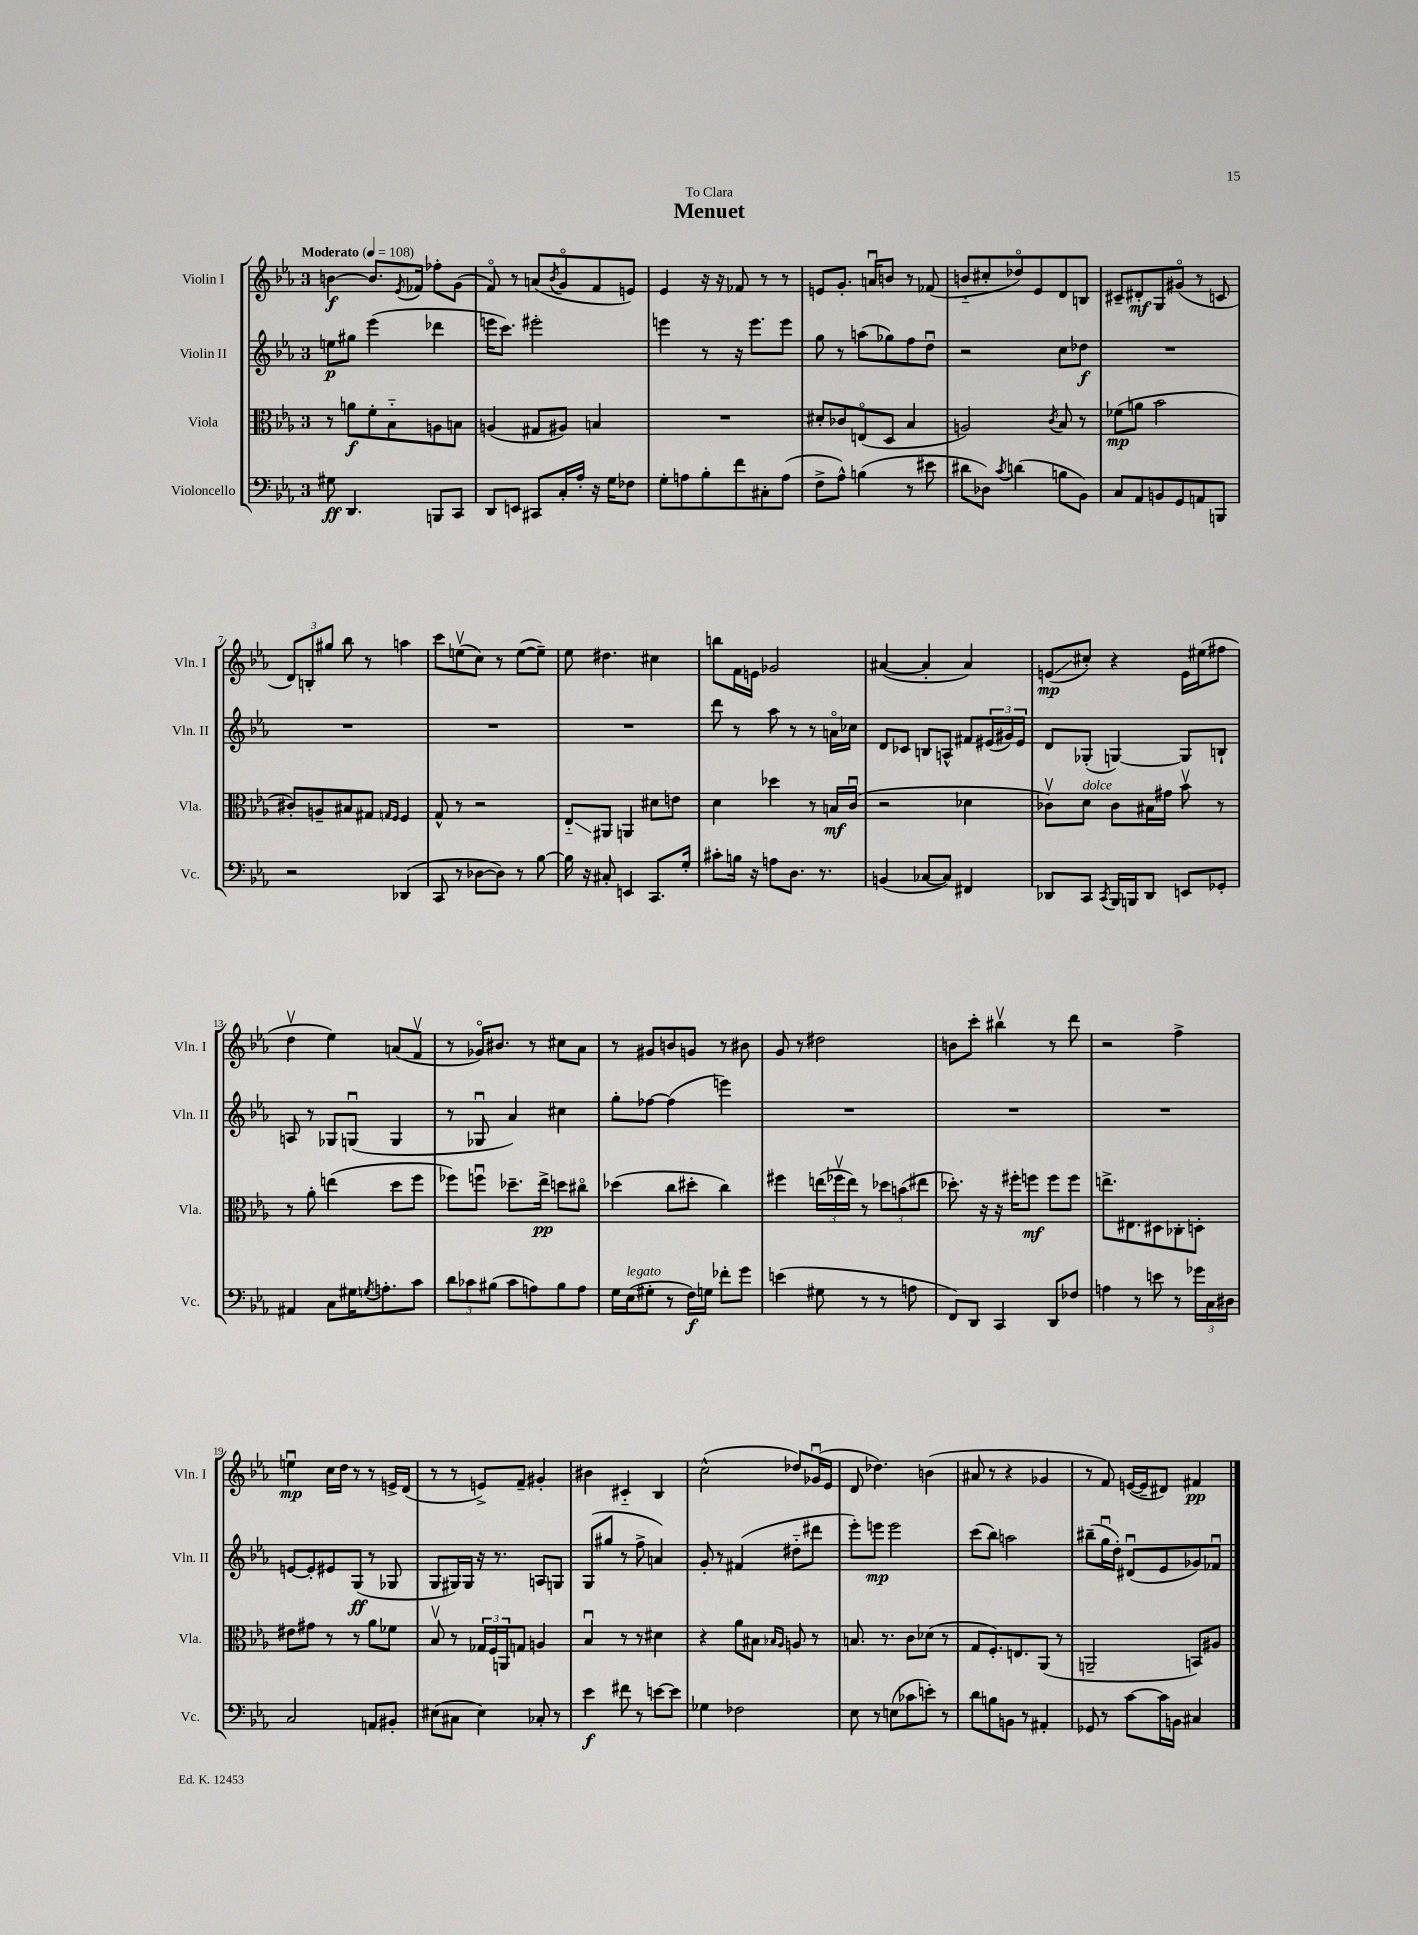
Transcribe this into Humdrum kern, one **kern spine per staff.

**kern	**kern	**kern	**kern
*staff4	*staff3	*staff2	*staff1
*clefF4	*clefC3	*clefG2	*clefG2
*k[b-e-a-]	*k[b-e-a-]	*k[b-e-a-]	*k[b-e-a-]
*M3/4	*M3/4	*M3/4	*M3/4
*MM108	*MM108	*MM108	*MM108
8G#\	8r	8ee\L	[4b\
4.DD/	8a\L	8gg#\J	.
.	8f'\	(4eee-\	8.b/]L
.	8B-'~\	.	.
.	.	.	8qe-/
.	.	.	16f-/Jk
8BBB/L	8A\	4ddd-\	8ff-'\L
8CC/J	8B\J	.	(8g\J
=	=	=	=
8DD/L	(4A/	16eee\LK	8fo/)
.	.	8.ccc\J)	.
8EE/J	.	.	8r
8CC#/L	8G#/L	2eee#'\	(8a/L
.	.	.	8qb-/
16C'/L	8A#/J)	.	8go/
16A-'/JJ	.	.	.
16r	4B/	.	8f/
16G\LK	.	.	.
8F-\J	.	.	8e/J)
=	=	=	=
8G'\L	2.r	4eee\	4e-/
8A\	.	.	.
8B-'\	.	8r	16r
.	.	.	16r
8f\	.	16r	8f-/
.	.	8.eee\L	.
8C#'\	.	.	8r
(8A\J	.	8eee\J	8r
=	=	=	=
8F^\L	8d#'/L	8gg\	8e/L
8A-^^\J)	8c-/	8r	8.g'/J
(4B\	(8Eo/	(8aa\L	.
.	.	.	16au/LK
.	8D/J	8gg-\)	8b/J
8r	4B-/	8ff\	8r
8e#\	.	8ddu\J	(8f-/
=	=	=	=
8d#\L	2A/)	2r	8b'~/L
8D-\J)	.	.	8cc#'/
8qc/	.	.	.
(4d\	.	.	8dd-o/)
.	.	.	8e-/
.	8qc/	.	.
8B\L	8B-/	8cc\L	8d/
8BB-\J)	8r	8dd-\J	8B/J
=	=	=	=
8C/L	(8f-\L	2.r	8c#~/L
8AA-/	8a\J	.	8d#'/
8BB/	2b-\	.	8G/
8GG/	.	.	(8g#o/J
8AA/	.	.	8r
8BBB/J	.	.	8c/
=	=	=	=
2r	8c#'/L)	2.r	12d/L)
.	.	.	12B'/
.	8A~/	.	.
.	.	.	12gg#/J
.	8B#/	.	8bb-\
.	8G#/J	.	8r
.	16qqG/LL	.	.
.	16qqF/JJ	.	.
(4DD-/	4F/	.	4aa\
=	=	=	=
8CC/	8G^^/	2.r	8ccc\L
8r	8r	.	(8eev\
[8D-\L	2r	.	8cc\J)
8D-\]J)	.	.	8r
8r	.	.	([8ee\L
[8B-\	.	.	8ee~\]J)
=	=	=	=
16B-\]	8E-'~/L	2.r	8ee-\
16r	.	.	.
8C#'/	8AA#/J	.	4.dd#\
4EE/	4AA/	.	.
8.CC/L	8d#\L	.	4cc#\
.	8e\J	.	.
16G'/Jk	.	.	.
=	=	=	=
8c#'\L	4d\	8ddd\	8bb\L
16B\Jk	.	8r	16f\L
16r	.	.	16e\JJ
8A\L	4dd-\	8aa-\	2g-/
8.D\J	.	8r	.
.	8r	8r	.
8.r	.	.	.
.	16B/LL	16ao\LL	.
.	(16cu/JJ	16cc-\JJ	.
=	=	=	=
(4BB/	2r	8d/L	([4a#/
.	.	8c-/J	.
[8C-/L	.	8B/L	4a#'/]
8C-/]J)	.	8A^^/J	.
4FF#/	4d-\	8f#/L	4a#/)
.	.	(24e#/L	.
.	.	24g#/)	.
.	.	24e#/JJ	.
=	=	=	=
8DD-/L	8c-v\L)	8d/L	(8e/L
8CC/J	8d\J	(8G-'/J	8cc#'/J)
8qCC/	.	.	.
16BBB-/LL	8c-\L	[4G/)	4r
16BBB/J	.	.	.
8DD-/J	16B#\L	.	.
.	16g#\JJ	.	.
8EE/L	8b-v\	8G/]L	16e\LL
.	.	.	(16ee#\J
8GG-'/J	8r	8B`/J	8ff#\J
=	=	=	=
4AA#/	8r	8A/	4ddv\
.	8a-'\	8r	.
8C\L	(4ee\	8G-/L	4ee-\)
16G#\K	.	(8Gu/J	.
8qG/	.	.	.
8.A'\	.	.	.
.	8dd\L	4G/	(8a/L
8c\J	8ff\J	.	8fv/J
=	=	=	=
12d\L	8ff-\L)	8r	8r
12c-\	.	.	.
.	8ffu\J	8G-u/	16g-o/LK)
(12B#\J	.	.	.
.	.	.	8.b#/J
8c-\L	8.dd-~\L	4a-/)	.
8A\)	.	.	8r
.	16ee-^\Jk	.	.
8B#\	8dd\L	4cc#\	8cc#\L
8A\J	8cc#o\J	.	8a-\J
=	=	=	=
16G\LL	(4dd-\	8gg'\L	8r
(16E-\J	.	.	.
8G#'\J	.	[8ff-\J	8g#/L
8r	8cc\L	(4ff-\]	8b/
16F\LL)	8dd#'\J	.	8g/J
16G\JJ	.	.	.
8f-'\L	4cc\)	4eee\)	8r
8g\J	.	.	8b#\
=	=	=	=
(4e\	4ff#\	2.r	8g/
.	.	.	8r
8G#\	(24ee\LL	.	2dd#\
.	24ff-v\	.	.
.	24ee\JJ)	.	.
8r	8r	.	.
8r	12dd-\L	.	.
.	(12b\	.	.
8A\	.	.	.
.	12ee#\J	.	.
=	=	=	=
8FF/L)	8.dd-'\)	2.r	8b\L
8DD/J	.	.	8ccc'\J
.	16r	.	.
4CC/	16r	.	4bb#v\
.	16ff#'\LK	.	.
.	8ff\J	.	.
8DD/L	8ff\L	.	8r
8F-/J	8ff\J	.	8ddd\
=	=	=	=
4A\	8.ee^\L	2.r	2r
.	8.E#\	.	.
8r	.	.	.
8e\	8D#\	.	.
8r	8C-'\	.	4ff^\
24g-\LL	8D'\J	.	.
24C\	.	.	.
24D#\JJ	.	.	.
=	=	=	=
2C/	8e#\L	[8e/L	4eeu\
.	8g#\J	8e'/]	.
.	8r	8e#/	16cc\LL
.	.	.	16dd\JJ
.	8r	(8G/J	8r
8AA/L	8a-\L	8r	8r
8BB#'/J	8f-\J	8G-/	16e^/LL
.	.	.	(16d/JJ
=	=	=	=
(8E#\L	8B-v/	8G/L	8r
8C#\J	8r	16G#/L)	8r
.	.	16G#/JJ	.
4E#\)	24G-/LL	16r	8e^/L)
.	24F/	.	.
.	.	8.r	.
.	24AA/J	.	.
.	8G/J	.	8f~/J
8C-'/	4A/	8A/L	4g#'/
8r	.	8G/J	.
=	=	=	=
4e-\	4B-u/	(8G/L	4b#\
.	.	8gg#/J	.
8f#\	8r	8r	4c#'~/
8r	8r	8ff^\	.
[8e\L	4d#\	4a/)	4B-/
8e\]J	.	.	.
=	=	=	=
4G-\	4r	8g'/	(2cc^^\
.	.	8r	.
2F-\	8a-\L	(4f#/	.
.	8B#\J	.	.
.	16qqB-/LL	.	.
.	16qqA-/JJ	.	.
.	8A/	8dd#'~\L	8dd-/L)
.	8r	8ddd#\J	(16g-u/L
.	.	.	16e-/JJ
=	=	=	=
8E-\	8.B/	8eee-'\L)	8d/
8r	.	8eee\J	4.dd-\)
.	8.r	.	.
(8E\L	.	2eee\	.
8c-\	8c\L	.	.
8e'\J)	(8d-\J	.	(4b\
8r	8r	.	.
=	=	=	=
8d\L	8G/L	(8ccc\L	8a#/
8B\	8.F'/)	8bb-\J)	8r
8BB\J	.	2aa\	4r
.	8.E/	.	.
8r	.	.	.
4AA#'/	(8AA-/J	.	4g-/
.	8r	.	.
=	=	=	=
8GG-/	2AA~/	(8bb#~\L	8r
8r	.	16ggu\L	8f/)
.	.	16dd'\JJ)	.
[8c\L	.	(8d#u/L	([16e/LL
.	.	.	16e~/]J
16c\]L	.	8e-/	8d#/J)
16BB\JJ	.	.	.
4C#/	8BB/L)	8g-/)	4f#/
.	8A#/J	8f-u/J	.
==	==	==	==
*-	*-	*-	*-
